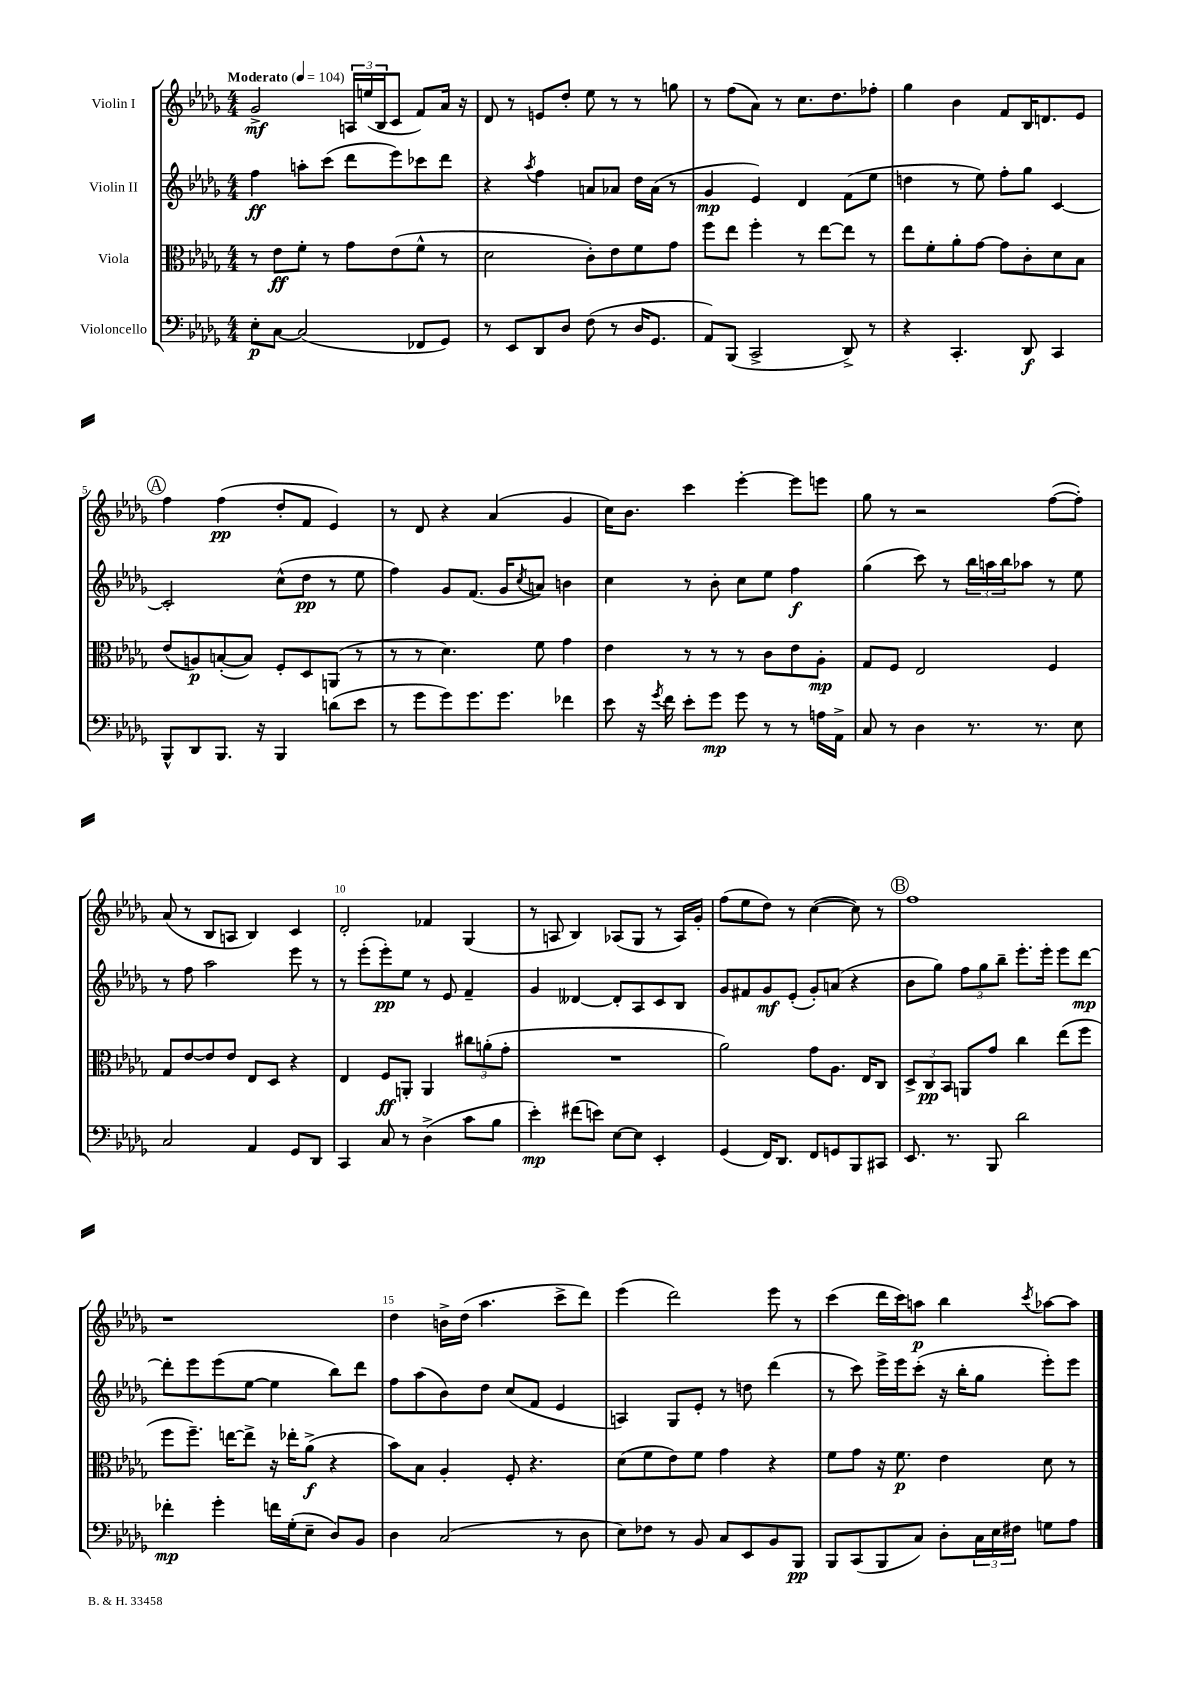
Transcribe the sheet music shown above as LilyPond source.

<<
\new StaffGroup <<
\new Staff = "s0" \with { instrumentName = "Violin I" } {
    \clef treble \key des \major \numericTimeSignature \time 4/4 \tempo "Moderato" 4 = 104
    ges'2->\mf \tuplet 3/2 { a16 e''16( bes16 } c'8 f'8) aes'16 r16 |
    des'8 r8 e'8 des''8-. ees''8 r8 r8 g''8 |
    r8 f''8( aes'8) r8 c''8. des''8. fes''8-. |
    ges''4 bes'4 f'8 bes16 d'8. ees'8 |
    \mark \markup { \circle "A" } f''4 f''4\pp( des''8-. f'8 ees'4) |
    r8 des'8 r4 aes'4( ges'4 |
    c''16) bes'8. c'''4 ees'''4~-. ees'''8 e'''8 |
    ges''8 r8 r2 f''8~( f''8-.) |
    aes'8( r8 bes8 a8 bes4) c'4 |
    des'2-. fes'4 ges4( |
    r8 a8 bes4) aes8( ges8 r8 aes16) ges'16-. |
    f''8( ees''8 des''8) r8 c''4~( c''8) r8 |
    \mark \markup { \circle "B" } f''1 |
    r1 |
    des''4 b'16-> des''16( aes''4. c'''8-> des'''8) |
    ees'''4( des'''2) ees'''8 r8 |
    c'''4( des'''16 c'''16) a''8\p bes''4 \acciaccatura { c'''8 } aes''8~ aes''8 \bar "|." |
}
\new Staff = "s1" \with { instrumentName = "Violin II" } {
    \clef treble \key des \major \numericTimeSignature \time 4/4
    f''4\ff a''8-. c'''8( des'''8 ees'''8) ces'''8 des'''8 |
    r4 \acciaccatura { aes''8 } f''4 a'8 aes'8 des''16 aes'16( r8 |
    ges'4\mp ees'4) des'4 f'8( ees''8 |
    d''4 r8 ees''8) f''8-. ges''8 c'4~ |
    \mark \markup { \circle "A" } c'2-. c''8-^( des''8\pp r8 ees''8 |
    f''4) ges'8 f'8.( ges'16 \acciaccatura { c''8 } a'8) b'4 |
    c''4 r8 bes'8-. c''8 ees''8 f''4\f |
    ges''4( c'''8) r8 \tuplet 3/2 { bes''16 a''16 bes''16 } aes''8 r8 ees''8 |
    r8 f''8 aes''2 ees'''8 r8 |
    r8 ees'''8-.( ees'''8-.\pp) ees''8 r8 ees'8 f'4-- |
    ges'4 deses'4~ deses'8-. aes8 c'8 bes8 |
    ges'8 fis'8 ges'8\mf ees'8-.( ges'8-.) a'8( r4 |
    \mark \markup { \circle "B" } bes'8 ges''8) \tuplet 3/2 { f''8 ges''8 bes''8-- } ees'''8.-. ees'''16-. ees'''8 des'''8~\mp |
    des'''8-. ees'''8 ees'''8( ees''8~ ees''4 bes''8) des'''8 |
    f''8 aes''8( bes'8) des''8 c''8( f'8 ees'4 |
    a4) ges8 ees'8-. r8 d''8 des'''4( |
    r8 c'''8) ees'''16-> ees'''16 c'''8-.( r16 bes''16-. ges''8 ees'''8-.) ees'''8 \bar "|." |
}
\new Staff = "s2" \with { instrumentName = "Viola" } {
    \clef alto \key des \major \numericTimeSignature \time 4/4
    r8 ees'8\ff f'8-. r8 ges'8 ees'8( f'8-^ r8 |
    des'2 c'8-.) ees'8 f'8 ges'8 |
    f''8 ees''8 f''4-. r8 ees''8~ ees''8 r8 |
    ees''8 f'8-. aes'8-. ges'8~ ges'8 c'8-. des'8 bes8 |
    \mark \markup { \circle "A" } ees'8( a8\p) b8~-.( b8) f8-. des8 a,8( r8 |
    r8 r8 des'4.) f'8 ges'4 |
    ees'4 r8 r8 r8 c'8 ees'8 aes8-.\mp |
    ges8 f8 ees2 f4 |
    ges8 ees'8~ ees'8 ees'8 ees8 des8 r4 |
    ees4 f8\ff a,8-. a,4 \tuplet 3/2 { cis''8 a'8-.( ges'8-. } |
    R1 |
    aes'2) ges'8 aes8. ees16 c8 |
    \mark \markup { \circle "B" } \tuplet 3/2 { des8-> c8\pp bes,8 } a,8 ges'8 c''4 ees''8( f''8 |
    f''8 f''8.--) e''16~ e''8-> r16 ees''16-. aes'8->\f( r4 |
    bes'8) bes8 aes4-. f8-. r4. |
    des'8( f'8 ees'8) f'8 ges'4 r4 |
    f'8 ges'8 r16 f'8.\p ees'4 des'8 r8 \bar "|." |
}
\new Staff = "s3" \with { instrumentName = "Violoncello" } {
    \clef bass \key des \major \numericTimeSignature \time 4/4
    ees8-.\p c8~ c2( fes,8 ges,8) |
    r8 ees,8 des,8 des8 f8( r8 des16 ges,8. |
    aes,8) bes,,8( c,2-> des,8->) r8 |
    r4 c,4.-. des,8\f c,4 |
    \mark \markup { \circle "A" } bes,,8-^ des,8 bes,,8. r16 bes,,4 d'8( ees'8 |
    r8 ges'8 ges'8) ges'8. ges'8. fes'4 |
    ees'8 r16 \acciaccatura { ges'8 } f'16 ees'8-. ges'8\mp ges'8 r8 r8 a16 aes,16-> |
    c8 r8 des4 r8. r8. ees8 |
    c2 aes,4 ges,8 des,8 |
    c,4 c8 r8 des4->( c'8 bes8 |
    ees'4-.\mp) fis'8( e'8) ees8~ ees8 ees,4-. |
    ges,4( f,16) des,8. f,8 g,8 bes,,8 cis,8 |
    \mark \markup { \circle "B" } ees,8. r8. bes,,8 des'2 |
    fes'4-.\mp ges'4-. f'16 ges16-.( ees8-- des8) bes,8 |
    des4 c2( r8 des8 |
    ees8) fes8 r8 bes,8 c8 ees,8 bes,8 bes,,8\pp |
    bes,,8 c,8( bes,,8 c8) des8-. \tuplet 3/2 { c16 ees16 fis16 } g8 aes8 \bar "|." |
}
>>
>>
\layout { \context { \Score \override BarNumber.break-visibility = ##(#f #t #t) barNumberVisibility = #(every-nth-bar-number-visible 5) } }
